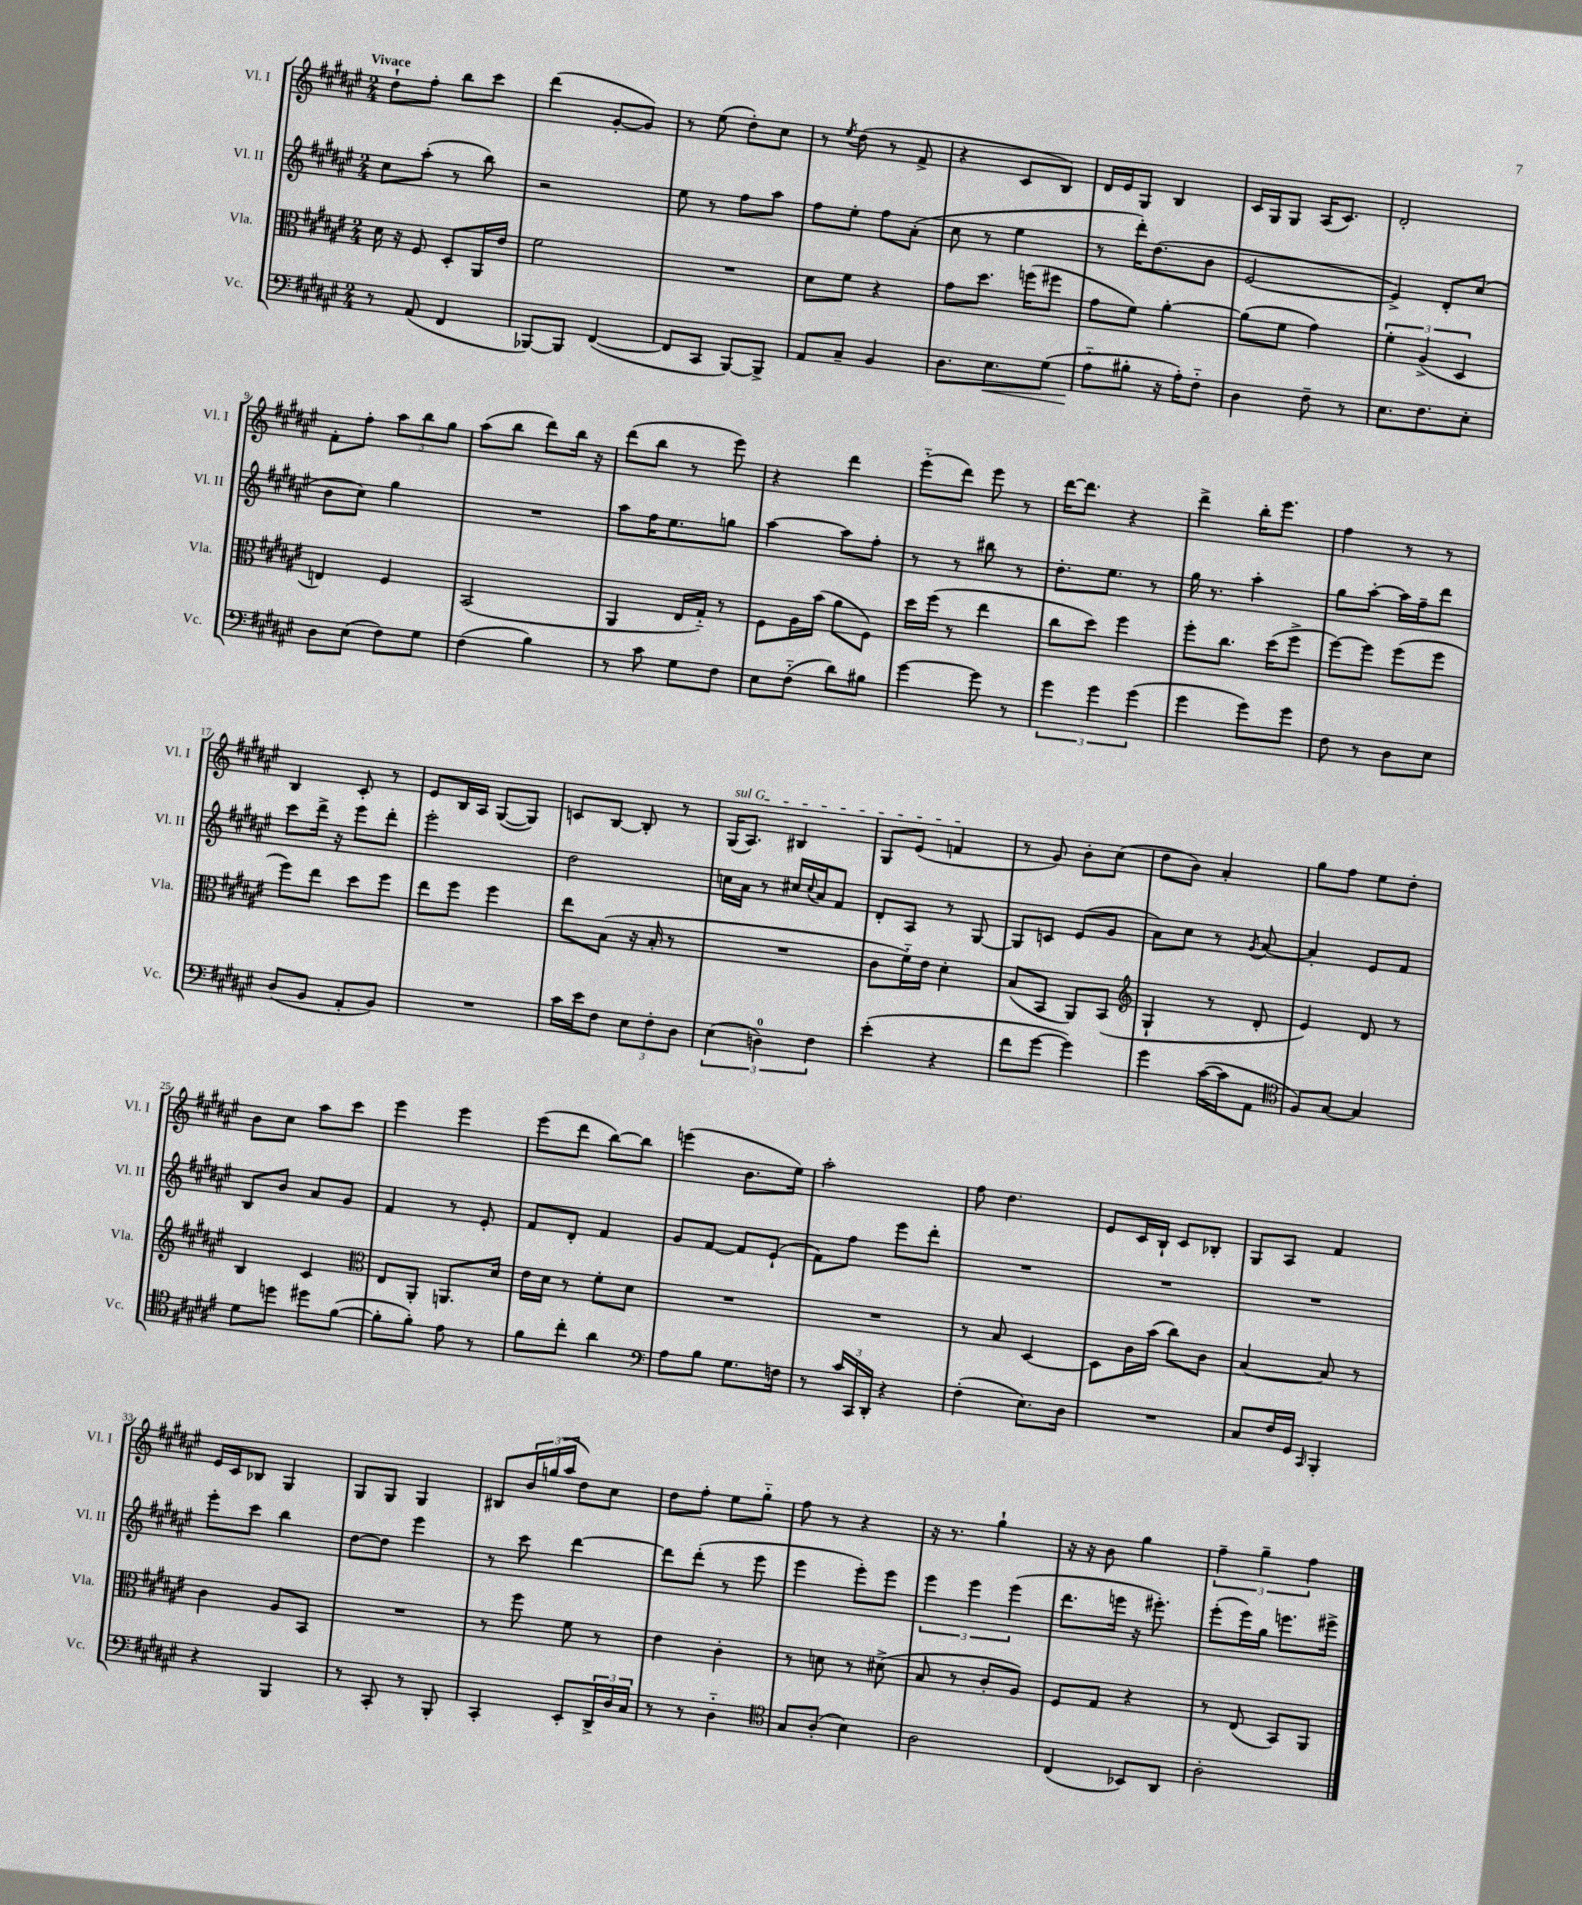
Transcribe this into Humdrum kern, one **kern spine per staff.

**kern	**kern	**kern	**kern
*staff4	*staff3	*staff2	*staff1
*clefF4	*clefC3	*clefG2	*clefG2
*k[f#c#g#d#a#e#]	*k[f#c#g#d#a#e#]	*k[f#c#g#d#a#e#]	*k[f#c#g#d#a#e#]
*M2/4	*M2/4	*M2/4	*M2/4
8r	16d#\	8cc#\L	8dd#`\L
.	16r	.	.
(8AA#/	8F#/	(8aa#'\J	8ff#'\J
4FF#/	8D#'/L	8r	8bb\L
.	16AA#/L	8bb\)	8ccc#\J
.	16e#/JJ	.	.
=	=	=	=
[8BBB-/L)	2f#\	2r	(4ddd#\
8BBB-/]J	.	.	.
([4FF#/	.	.	[8g#'/L
.	.	.	8g#/]J)
=	=	=	=
8FF#/]L	2r	8ee#\	8r
8CC#/J	.	8r	(8ee#\
[8BBB/L)	.	8ff#\L	8dd#'\L)
8BBB^/]J	.	8aa#\J	8cc#\J
=	=	=	=
8AA#/L	8d#\L	8ff#\L	8r
.	.	.	8qee#/
8C#~/J	8f#\J	8ee#'\J	(8dd#\
4BB/	4r	8ff#\L	8r
.	.	(8a#'\J	8f#^/
=	=	=	=
8.D#\L	8g#\L	8cc#\	4r
.	8.dd#\J	8r	.
8.E#\	.	.	.
.	.	4ee#\	8c#/L
.	(16ff\LK	.	.
(8G#\J	8ff#\J	.	8B/J)
=	=	=	=
8A#'~\L	8g#\L	8r	16d#/LL
.	.	.	16e#/J
8B#'\J	8f#\J)	16ddd#'\LK)	8G#/J
.	.	(8.dd#\	.
16r	[4a#'\	.	4B/
16A#'\LK)	.	.	.
8F#'~\J	.	8b\J	.
=	=	=	=
4D#\	(8a#\]L	[2e#/	16c#/LL
.	.	.	16G#/J
.	8f#\J	.	8G#/J
8F#~\	4g#\)	.	(16A#/LK
.	.	.	8.c#/J)
8r	.	.	.
=	=	=	=
8.E#\L	6f#'\	4e#^/])	2d#'/
.	(6A#^/	.	.
8.F#\	.	.	.
.	.	8d#'/L	.
.	6D#/	.	.
8E#'\J	.	(8cc#/J	.
=	=	=	=
8D#\L	4E/)	8b\L	8f#'\L
(8E#\J	.	8cc#\J)	8ff#'\J
8F#\L)	4F#/	4gg#\	12aa#\L
.	.	.	12bb\
8G#\J	.	.	.
.	.	.	12gg#\J
=	=	=	=
(4F#\	(2BB/	2r	(8aa#\L
.	.	.	8bb\J
4B\)	.	.	8ddd#\L)
.	.	.	16bb\Jk
.	.	.	16r
=	=	=	=
8r	4AA#/	8aa#\L	(8ddd#\L
8c#\	.	16ff#\K	8bb\J
.	.	8.ee#\	.
8G#\L	16E#/LL	.	8r
.	16G#'~/JJ)	.	.
8F#\J	8r	8gg\J	8eee#\)
=	=	=	=
8E#\L	8F#\L	[4aa#\	4r
(8F#'~\J	16A#\L	.	.
.	(16b\JJ	.	.
8d#\L)	8a#\L	8aa#\]L	4ddd#\
8B#\J	8F#\J)	8ff#'\J	.
=	=	=	=
[4g#\	16dd#\LL	8r	(8eee#'~\L
.	(16ff#\JJ	.	.
.	8r	8r	8ddd#\J)
8g#\]	4ee#\	8bb#\	8eee#\
8r	.	8r	8r
=	=	=	=
6g#\	8cc#\L	8.dd#'\L	[16ddd#\LK
.	.	.	8.ddd#\]J
.	8dd#\J)	.	.
6g#\	.	.	.
.	.	8.ee#\J	.
.	4ff#\	.	4r
(6g#\	.	.	.
.	.	8r	.
=	=	=	=
4g#\	8ff#'\L	16gg#\	4ddd#^\
.	.	8.r	.
.	8.cc#\J	.	.
8g#\L)	.	4aa#'\	16bb'\LK
.	(16dd#\LK	.	8.eee#\J
8g#\J	8ff#^\J	.	.
=	=	=	=
8F#\	[8ff#\L)	8gg#\L	4ff#\
8r	8ff#\]J	[8aa#'\J	.
8D#\L	(8ff#\L	16aa#\]LL	8r
.	.	16ff#~\J	.
8E#\J	8ff#\J	8ddd#\J	8r
=	=	=	=
(8D#/L	8ff#\L)	8ccc#\L	4B/
8BB/J	8ee#\J	16ddd#^\Jk	.
.	.	16r	.
8AA#'/L	8dd#\L	8eee#\L	8c#'/
8BB/J)	8ff#\J	8ddd#'\J	8r
=	=	=	=
2r	8ee#\L	2eee#'\	8e#/L
.	8ff#\J	.	16B/L
.	.	.	16A#/JJ
.	4ff#\	.	([8G#/L
.	.	.	8G#/]J)
=	=	=	=
16c#\LL	8ee#\L	2dd#\	8c/L
16e#\J	.	.	.
8F#\J	(8B\J	.	[8B/J
12E#\L	16r	.	8B'/]
.	16B'/	.	.
12F#'\	.	.	.
.	8r	.	8r
12D#\J	.	.	.
=	=	=	=
(6E#\	2r	16cc\LL	(16G#/LK
.	.	16a#\JJ	8.A#/J)
.	.	8r	.
6D\)	.	.	.
.	.	16cc#/LL	4B#/
.	.	8qqcc#/	.
.	.	16a#/J	.
6F#\	.	.	.
.	.	8f#/J	.
=	=	=	=
(4e#'\	8c#\L	8d#'/L	8G#/L
.	16f#'~\L)	8A#/J	(8e#/J
.	16e#\JJ	.	.
4r	4d#'\	8r	4f/
.	.	[8G#/	.
=	=	=	=
8f#\L	(8B/L	8G#/]L	8r
[8g#\J	8BB/J	8c/J	8g#/)
4g#\])	8AA#/L)	(8e#/L	8b'\L
.	(8BB/J	8g#/J	(8cc#\J
=	=	=	=
*	*clefG2	*	*
4g#\	4G#`/	8a#\L)	8dd#\L
.	.	8cc#\J	8b\J)
([16c#\LL	8r	8r	4a#'/
16c#\]J	.	.	.
.	.	8qg#/	.
8AA#\J	8d#'/	[8a#/	.
=	=	=	=
*clefC4	*	*	*
8F#/L)	4e#/)	4a#'/]	8gg#\L
[8G#/J	.	.	8ff#\J
4G#/]	8d#/	8e#/L	8ee#\L
.	8r	8f#/J	8dd#'\J
=	=	=	=
8d#\L	4B/	8B/L	8b\L
8dd\J	.	8b/J	8cc#\J
8dd#\L	4c#/	8a#/L	8aa#\L
([8f#\J	.	8g#/J	8ccc#\J
=	=	=	=
*	*clefC3	*	*
8f#'\]L	8E#/L	4f#/	4eee#\
8f#'\J)	8AA#'/J	.	.
8e#\	8.AA/L	8r	4eee#\
8r	.	8e#'/	.
.	16d#/Jk	.	.
=	=	=	=
8f#\L	16e#\LL	8f#/L	(8eee#\L
.	16d#\JJ	.	.
8cc#'\J	8r	8d#'/J	8ddd#\J
4a#\	8f#'\L	4f#/	[8bb\L)
.	8d#\J	.	8bb\]J
=	=	=	=
*clefF4	*	*	*
8A#\L	2r	8g#/L	(4eee\
8B\J	.	[8f#/J	.
8.G#\L	.	8f#/]L	8.b\L
.	.	(8e#`/J	.
16F\Jk	.	.	16ee#\Jk)
=	=	=	=
8r	2r	8f#\L)	2aa#'\
24c#/LL	.	8ff#\J	.
24CC#/	.	.	.
24DD#'/JJ	.	.	.
4r	.	8eee#\L	.
.	.	8ddd#'\J	.
=	=	=	=
(4F#'\	8r	2r	8ff#\
.	8B/	.	4.dd#\
8.E#\L)	[4D#/	.	.
16D#\Jk	.	.	.
=	=	=	=
2r	8D#\]L	2r	8e#/L
.	16c#\L	.	16c#/L
.	(16b\JJ	.	16B`/JJ
.	8cc#\L)	.	8c#/L
.	8c#\J	.	8B-'/J
=	=	=	=
8C#/L	[4B/	2r	8G#/L
16F#/L	.	.	8A#/J
16GG#/JJ	.	.	.
16qqCC#/	.	.	.
4BBB'/	8B/]	.	4f#/
.	8r	.	.
=	=	=	=
4r	4c#\	8eee#'\L	16e#/LL
.	.	.	16c#/J
.	.	8ccc#\J	8B-/J
4BBB/	8A#/L	4bb\	4G#/
.	8BB/J	.	.
=	=	=	=
8r	2r	[8dd#\L	8G#/L
8CC#'/	.	8dd#\]J	8G#/J
8r	.	4eee#\	4G#/
8BBB'/	.	.	.
=	=	=	=
4CC#'/	8r	8r	8B#/L
.	8ff#\	8ccc#\	24b/L
.	.	.	(24gg/
.	.	.	24aa#/JJ
8EE#'/L	8f#\	[4ddd#\	8dd#\L)
24DD#^/L	8r	.	8cc#\J
24D#/	.	.	.
24C#/JJ	.	.	.
=	=	=	=
8r	4e#\	8ddd#\]L	8dd#\L
8r	.	(8ddd#'\J	8ff#'\J
4D#'~\	4c#'\	8r	8ee#\L
.	.	8eee#\	8gg#'~\J
=	=	=	=
*clefC4	*	*	*
8G#/L	8r	4eee#\	8ff#\
(8A#'/J	8d\	.	8r
4B\)	8r	8eee#'\L)	4r
.	(8d#^\	8eee#\J	.
=	=	=	=
2A#\	8B/	6eee#\	16r
.	.	.	8.r
.	8r	.	.
.	.	6eee#\	.
.	8c#'/L	.	4gg#`\
.	.	(6eee#\	.
.	8A#/J)	.	.
=	=	=	=
(4C#/	8F#/L	8.ddd#\L	16r
.	.	.	16r
.	8G#/J	.	8b\
.	.	16eee\Jk	.
8BB-/L)	4r	16r	4gg#\
.	.	8.eee#'\)	.
8AA#/J	.	.	.
=	=	=	=
2A#'\	8r	(8eee#'\L	6ff#~\
.	(8E#/	16eee#\L)	.
.	.	.	6gg#~\
.	.	16gg#\JJ	.
.	8BB/L)	8.eee\L	.
.	.	.	6ff#\
.	8AA#/J	.	.
.	.	16eee#^\Jk	.
==	==	==	==
*-	*-	*-	*-
